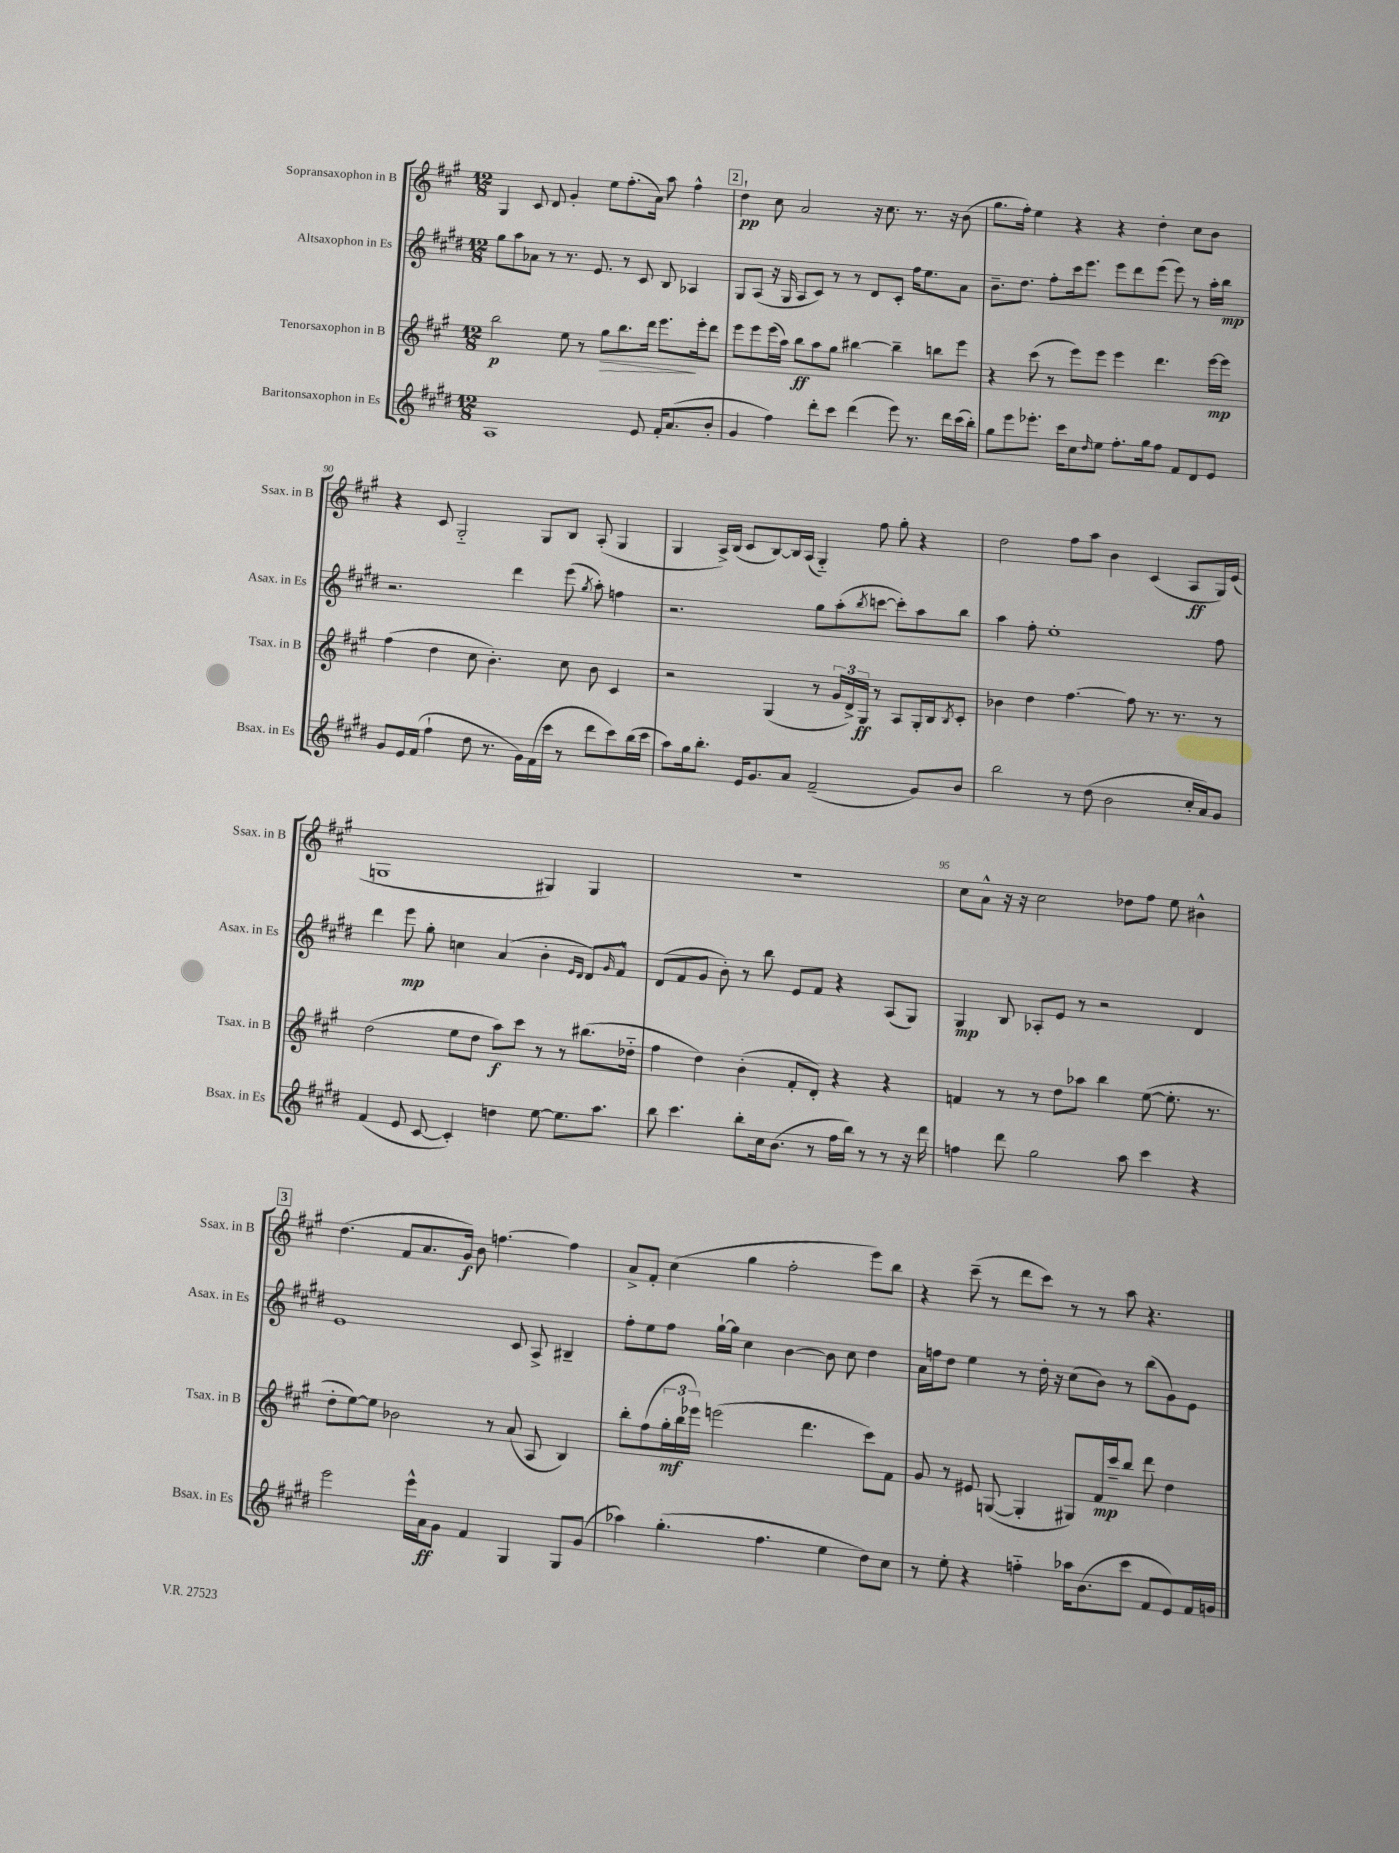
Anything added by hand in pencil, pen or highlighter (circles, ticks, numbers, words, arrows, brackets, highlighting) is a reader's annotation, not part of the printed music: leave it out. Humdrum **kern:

**kern	**kern	**kern	**kern
*staff4	*staff3	*staff2	*staff1
*clefG2	*clefG2	*clefG2	*clefG2
*k[f#c#g#d#]	*k[f#c#g#]	*k[f#c#g#d#]	*k[f#c#g#]
*M12/8	*M12/8	*M12/8	*M12/8
1A	2bb	8gg#	4G#
.	.	8aa	.
.	.	8a-	8c#
.	.	8r	8d
.	8ee	8.r	4g#'
.	8r	.	.
.	.	8.e	.
.	8gg#	.	8ee
.	8.bb	8r	(8.ff#'
8e	.	8c#	.
.	16ddd	.	16a)
16f#'	8.eee	8B	8aa
(8.a	.	.	.
.	.	4A-	4ff#^^
.	16eee'	.	.
8b'	8ddd	.	.
=	=	=	=
4g#	8eee	8G#	4dd`
.	8eee	(8A	.
4ff#)	(16eee	16r	8cc#
.	16aa)	16G#	.
.	8bb	8A	2a
8ddd#'	8aa	8c#)	.
8ccc#	8gg#	8r	.
(4ddd#	[4bb#	8r	.
.	.	8d#	16r
.	.	.	8.cc#
8eee)	4bb#~]	8c#'	.
8.r	.	16ff#	8.r
.	.	8.ee	.
.	8bb	.	.
16ddd#	.	.	16r
(16ccc#	8eee	8a	(8b
16bb')	.	.	.
=	=	=	=
8gg#	4r	8.b~	8.gg#
8eee	.	.	.
.	.	8.dd#	16ff#')
8.eee-'	(8ccc#	.	4ee
.	8r	8ff#'	.
16ccc#	.	.	.
8cc#	8eee)	16ccc#	4r
.	.	8.eee	.
16qqdd#	.	.	.
8ee	8eee	.	.
8.ff#'	4eee	8eee	4r
.	.	8ddd#	.
16gg#	.	.	.
8ff#	4.ddd	(8eee	4dd'
8f#	.	8eee)	.
8d#	.	8r	8cc#
8e	[16eee	16aa'	8b
.	16eee]	16bb	.
=	=	=	=
8g#	(4ff#	2.r	4r
16e	.	.	.
(16f#	.	.	.
4ff#`	4dd	.	8c#
.	.	.	2G#'~
8dd#	8cc#	.	.
8.r	4.b')	.	.
.	.	4ddd#	.
16g#)	.	.	.
(16f#	.	.	8G#
16ccc#	.	.	.
8r	8cc#	(8eee	8B
.	.	8qgg#	.
8ddd#	8b	8aa')	(8A'
8ccc#)	4c#	4ff	4G#
(16bb	.	.	.
16ccc#	.	.	.
=	=	=	=
8aa)	2r	2.r	4G#
16gg#	.	.	.
8.bb'	.	.	.
.	.	.	16A^)
.	.	.	(16B
16e	.	.	8c#
8.g#	.	.	.
.	(4G#	.	[8B)
8a	.	.	16B]
.	.	.	(16A
(2f#~	8r	8gg#	4G#'~)
.	24g#	(8aa'	.
.	24d^)	.	.
.	24G#	.	.
.	.	8qbb	.
.	8r	[8ccc	8ff#
.	8A	8ccc'])	8gg#'
8g#)	16G#'	8aa	4r
.	16B	.	.
.	8qB	.	.
8b	8c#'	8bb	.
=	=	=	=
2bb	4b-	4aa	2dd
.	4dd	8ff#'	.
.	.	1ee'	.
8r	[4.ff#	.	8ff#
(8dd#	.	.	8aa
2b	.	.	4b
.	8ff#]	.	.
.	8.r	.	(4c#
.	8.r	.	.
16cc#'	.	.	8A
16a)	.	.	.
8g#	8r	8ff#	16G#)
.	.	.	(16e
=	=	=	=
(4f#	(2dd	4ddd#	1G
8e	.	8eee	.
[8c#	.	8gg#'	.
4c#'])	8ee	4cc	.
.	8dd	.	.
4dd	8aa)	(4a	.
.	8ccc#	.	.
[8ee	8r	4b'	4G#)
8.ee]	8r	.	.
.	.	16qqe	.
.	.	16qqd#	.
.	(8.bb#	8d#)	4G#
8.aa	.	.	.
.	.	16qqg#	.
.	.	8f#^^	.
.	16dd-'~	.	.
=	=	=	=
8bb	4ff#	(8d#	1.r
4.ccc#	.	8f#	.
.	4dd)	8g#	.
.	.	8b')	.
8bb'	(4b'	8r	.
16cc#	.	8bb	.
(8.b	.	.	.
.	8f#'	8e	.
8r	8d')	8f#	.
16ff#	4r	4r	.
16bb)	.	.	.
8r	.	.	.
8r	4r	(8A	.
16r	.	8G#)	.
16ddd#	.	.	.
=	=	=	=
4ff	4f	4G#	8cc#
.	.	.	8a^^
8ddd#	8r	8B	16r
.	.	.	16r
2gg#	8r	8A-'	2cc#
.	8dd	8e	.
.	8aa-	8r	.
.	4bb	2r	.
8aa	.	.	8dd-
4ccc#	([8ee	.	8ff#
.	8.ee']	.	8ee
4r	.	4d#	4b#^^
.	8.r	.	.
=	=	=	=
2eee	8dd'	1e	(4.dd
.	[8ee)	.	.
.	8ee]	.	.
.	2b-	.	8f#
16eee^^	.	.	8.a
16a	.	.	.
8g#	.	.	.
.	.	.	16g#)
4f#	.	.	8b
.	8r	.	[4.ff
4G#	(8a	8c#	.
.	8A	8A^	.
8G#	4B)	4B#~	4ff]
(8g#	.	.	.
=	=	=	=
4aa-)	8bb'	8ff#'	8a^
.	(8ff#	8ee	8f#'
(4.gg#'	24gg#'	8ff#	(4cc#
.	24bb	.	.
.	24eee-)	.	.
.	(2eee	[16gg#`	.
.	.	16gg#]	.
.	.	4cc#	4gg#
4.ff#	.	.	.
.	.	[4b	2ff#'
.	4.ddd	.	.
4ee	.	8b]	.
.	.	8cc#	.
8dd#)	8ccc#)	4dd#	8eee)
8cc#	8f#	.	8bb
=	=	=	=
8r	8g#	16a	4r
.	.	16ff	.
8ee'	8r	8dd#	.
4r	8e#	4ee	(8ccc#~
.	([8G	.	8r
4ff'~	4G']	8r	8ddd
.	.	16dd#'	8ccc#)
.	.	16r	.
16aa-	8G#)	(8cc#	8r
(8.b	.	.	.
.	16f#	8b)	8r
.	16ccc#~	.	.
8ccc#	8bb	8r	8aa
8f#	8ddd	(8bb	4.r
8e)	4dd	8g#)	.
16f#	.	8e	.
16g	.	.	.
==	==	==	==
*-	*-	*-	*-
